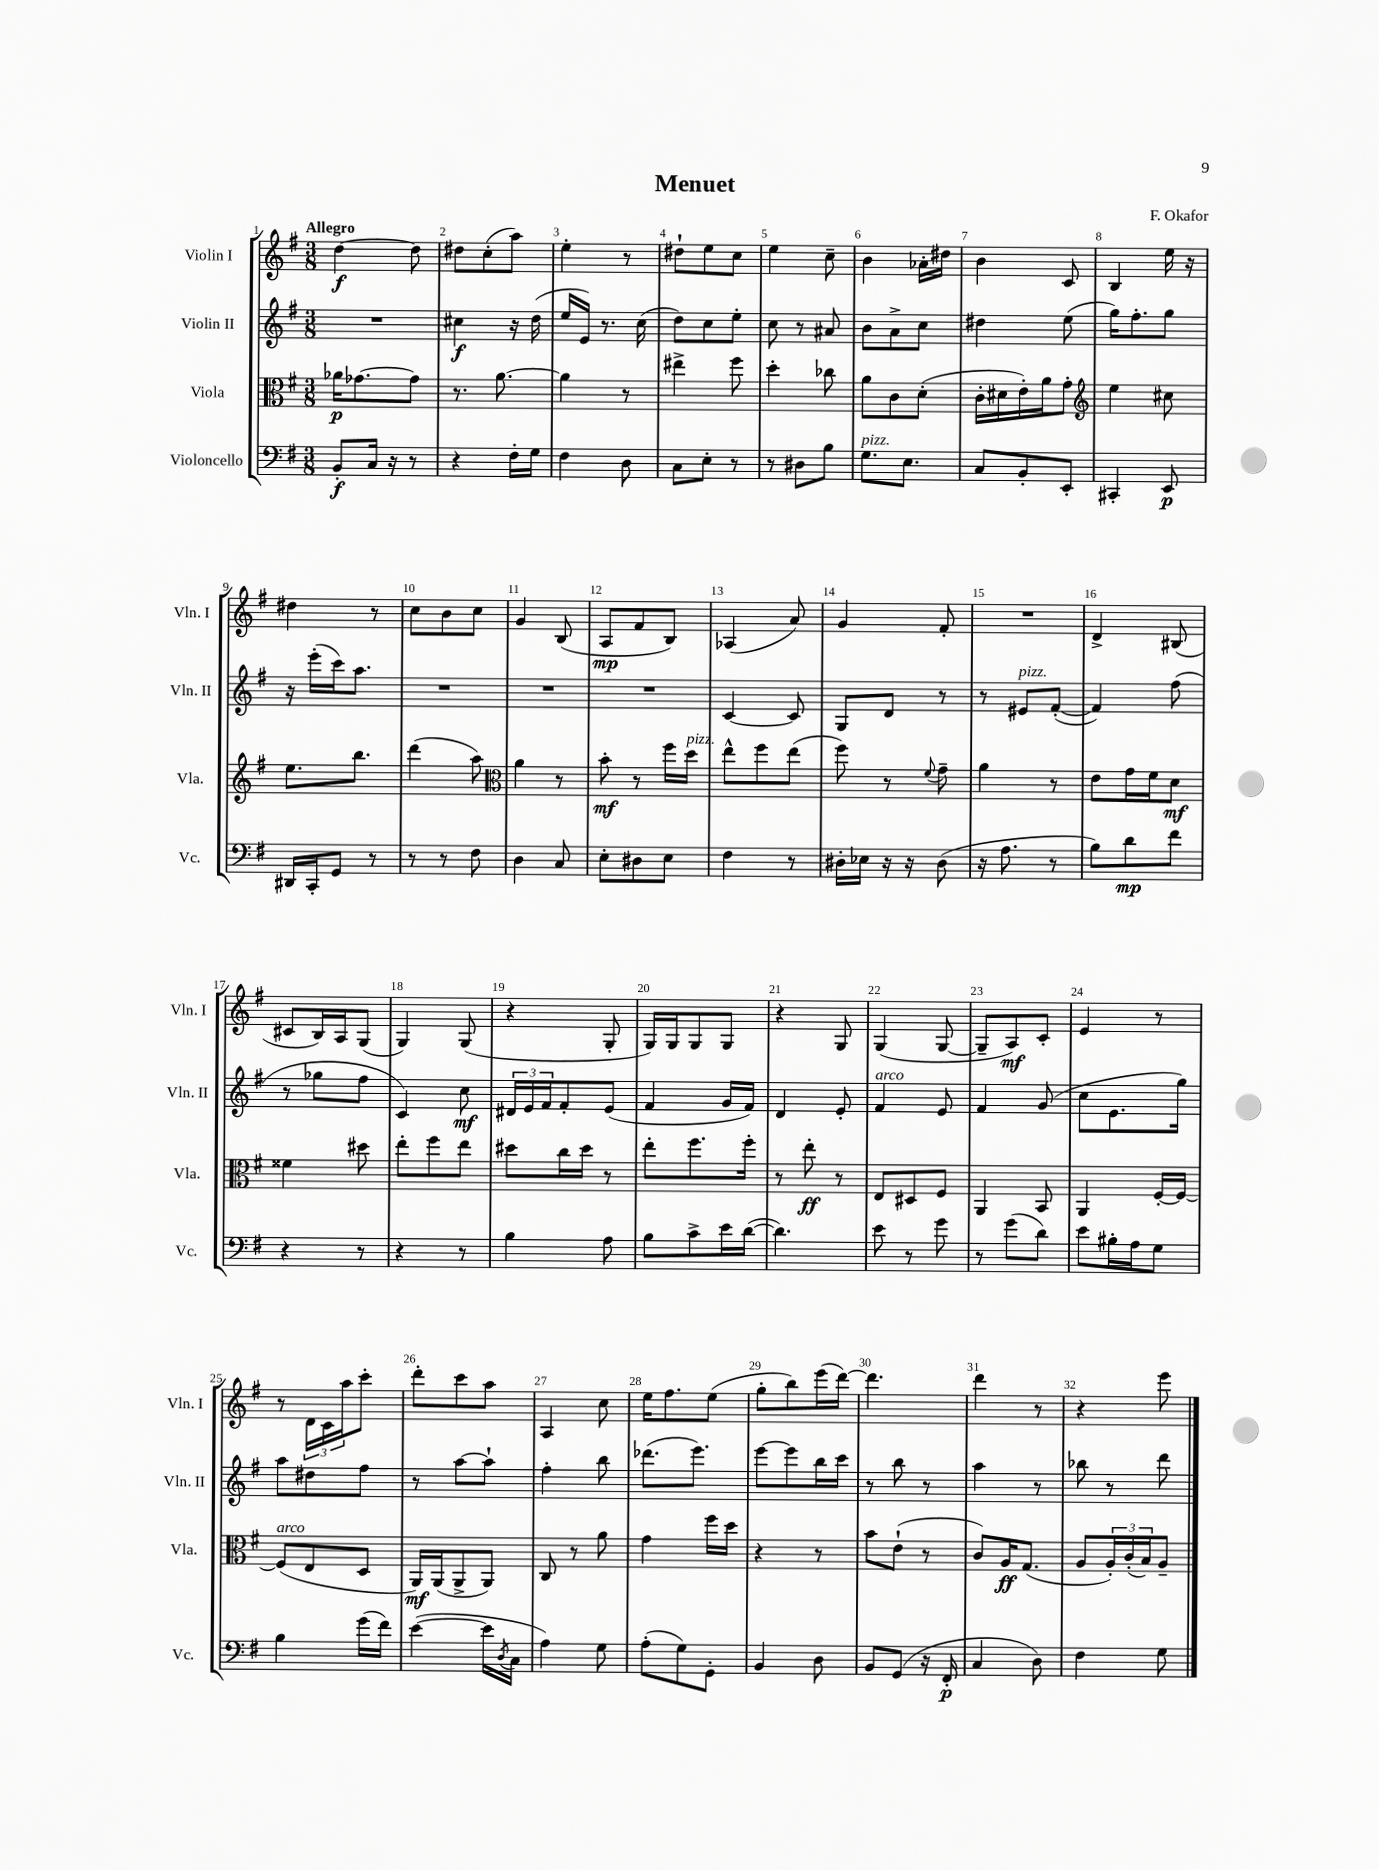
\header { title = "Menuet" composer = "F. Okafor" }
<<
\new StaffGroup <<
\new Staff = "s0" \with { instrumentName = "Violin I" shortInstrumentName = "Vln. I" } {
    \clef treble \key g \major \numericTimeSignature \time 3/8 \tempo "Allegro"
    d''4~\f d''8 |
    dis''8 c''8-.( a''8) |
    e''4-. r8 |
    dis''8-! e''8 c''8 |
    e''4 c''8-- |
    b'4 aes'16-. dis''16 |
    b'4 c'8 |
    b4 e''16 r16 |
    dis''4 r8 |
    c''8 b'8 c''8 |
    g'4 b8( |
    a8\mp fis'8 b8) |
    aes4( a'8) |
    g'4 fis'8-. |
    R4. |
    d'4-> bis8( |
    cis'8 b16) a16 g8( |
    g4) g8( |
    r4 g8-. |
    g16) g16 g8 g8 |
    r4 g8 |
    g4( g8~ |
    g8-- a8\mf) c'8-. |
    e'4 r8 |
    r8 \tuplet 3/2 { d'16 c'16 a''16 } c'''8-. |
    d'''8-. c'''8 a''8 |
    a4 c''8 |
    e''16 fis''8. e''8( |
    g''8-. b''8) e'''16( d'''16~) |
    d'''4. |
    d'''4 r8 |
    r4 e'''8 \bar "|." |
}
\new Staff = "s1" \with { instrumentName = "Violin II" shortInstrumentName = "Vln. II" } {
    \clef treble \key g \major \numericTimeSignature \time 3/8
    R4. |
    cis''4\f r16 d''16( |
    e''16 e'16) r8. c''16( |
    d''8) c''8 e''8-. |
    c''8 r8 ais'8 |
    b'8 a'8-> c''8 |
    dis''4 e''8( |
    g''16) fis''8.-. g''8 |
    r16 e'''16-.( c'''16) a''8. |
    R4. |
    R4. |
    R4. |
    c'4~ c'8 |
    g8 d'8 r8 |
    r8 eis'8^\markup { \italic "pizz." } fis'8~-.( |
    fis'4) fis''8( |
    r8 ges''8 fis''8 |
    c'4) c''8\mf |
    \tuplet 3/2 { dis'16 e'16 fis'16 } fis'8-. e'8( |
    fis'4 g'16 fis'16) |
    d'4 e'8-. |
    fis'4^\markup { \italic "arco" } e'8 |
    fis'4 g'8( |
    c''8 e'8. g''16) |
    a''8 dis''8 fis''8 |
    r8 a''8~ a''8-! |
    fis''4-. b''8 |
    des'''8.( e'''8.) |
    e'''8~ e'''8 b''16 c'''16 |
    r8 b''8 r8 |
    a''4 r8 |
    bes''8 r8 d'''8 \bar "|." |
}
\new Staff = "s2" \with { instrumentName = "Viola" shortInstrumentName = "Vla." } {
    \clef alto \key g \major \numericTimeSignature \time 3/8
    aes'16\p ges'8.~ ges'8 |
    r8. a'8.~ |
    a'4 r8 |
    eis''4-> fis''8 |
    d''4-. ces''8 |
    a'8 c'8 d'8-.( |
    c'16-. dis'16 e'16-.) a'16 g'8-. |
    \clef treble e''4 cis''8 |
    e''8. b''8. |
    d'''4( a''8) |
    \clef alto a'4 r8 |
    b'8-.\mf r8 fis''16 d''16^\markup { \italic "pizz." } |
    e''8-^ fis''8 e''8( |
    fis''8) r8 \appoggiatura { fis'8 } g'8-- |
    a'4 r8 |
    e'8 g'16 fis'16 d'8\mf |
    fisis'4 dis''8 |
    e''8-. fis''8 e''8 |
    dis''8 c''16 dis''16 r8 |
    e''8-. fis''8. fis''16-. |
    r8 e''8-.\ff r8 |
    e8 dis8 fis8 |
    a,4 b,8 |
    a,4 fis16~-. fis16~ |
    fis8^\markup { \italic "arco" }( e8 d8 |
    a,16\mf) a,16( a,8-> a,8) |
    c8 r8 a'8 |
    g'4 fis''16 d''16 |
    r4 r8 |
    b'8 e'8-!( r8 |
    c'8) a16\ff g8.( |
    a8 \tuplet 3/2 { a16-.) c'16-.( b16) } a8-- \bar "|." |
}
\new Staff = "s3" \with { instrumentName = "Violoncello" shortInstrumentName = "Vc." } {
    \clef bass \key g \major \numericTimeSignature \time 3/8
    b,8-.\f c16 r16 r8 |
    r4 fis16-. g16 |
    fis4 d8 |
    c8 e8-. r8 |
    r8 dis8 b8 |
    g8.^\markup { \italic "pizz." } e8. |
    c8 b,8-. e,8-. |
    cis,4-. e,8\p |
    dis,16 c,16-. g,8 r8 |
    r8 r8 fis8 |
    d4 c8 |
    e8-. dis8 e8 |
    fis4 r8 |
    dis16-. ees16 r16 r16 dis8( |
    r16 a8. r8 |
    b8) d'8\mp fis'8 |
    r4 r8 |
    r4 r8 |
    b4 a8 |
    b8 c'8-> e'16 d'16~( |
    d'4.) |
    e'8 r8 g'8 |
    r8 g'8( d'8) |
    e'8 bis16-. a16 g8 |
    b4 g'16( fis'16) |
    e'4~( e'16 \acciaccatura { d8 } c16 |
    a4) g8 |
    a8-.( g8) g,8-. |
    b,4 d8 |
    b,8 g,8( r16 fis,16-.\p |
    c4 d8) |
    fis4 g8 \bar "|." |
}
>>
>>
\layout { \context { \Score \override BarNumber.break-visibility = ##(#f #t #t) barNumberVisibility = #all-bar-numbers-visible } }
